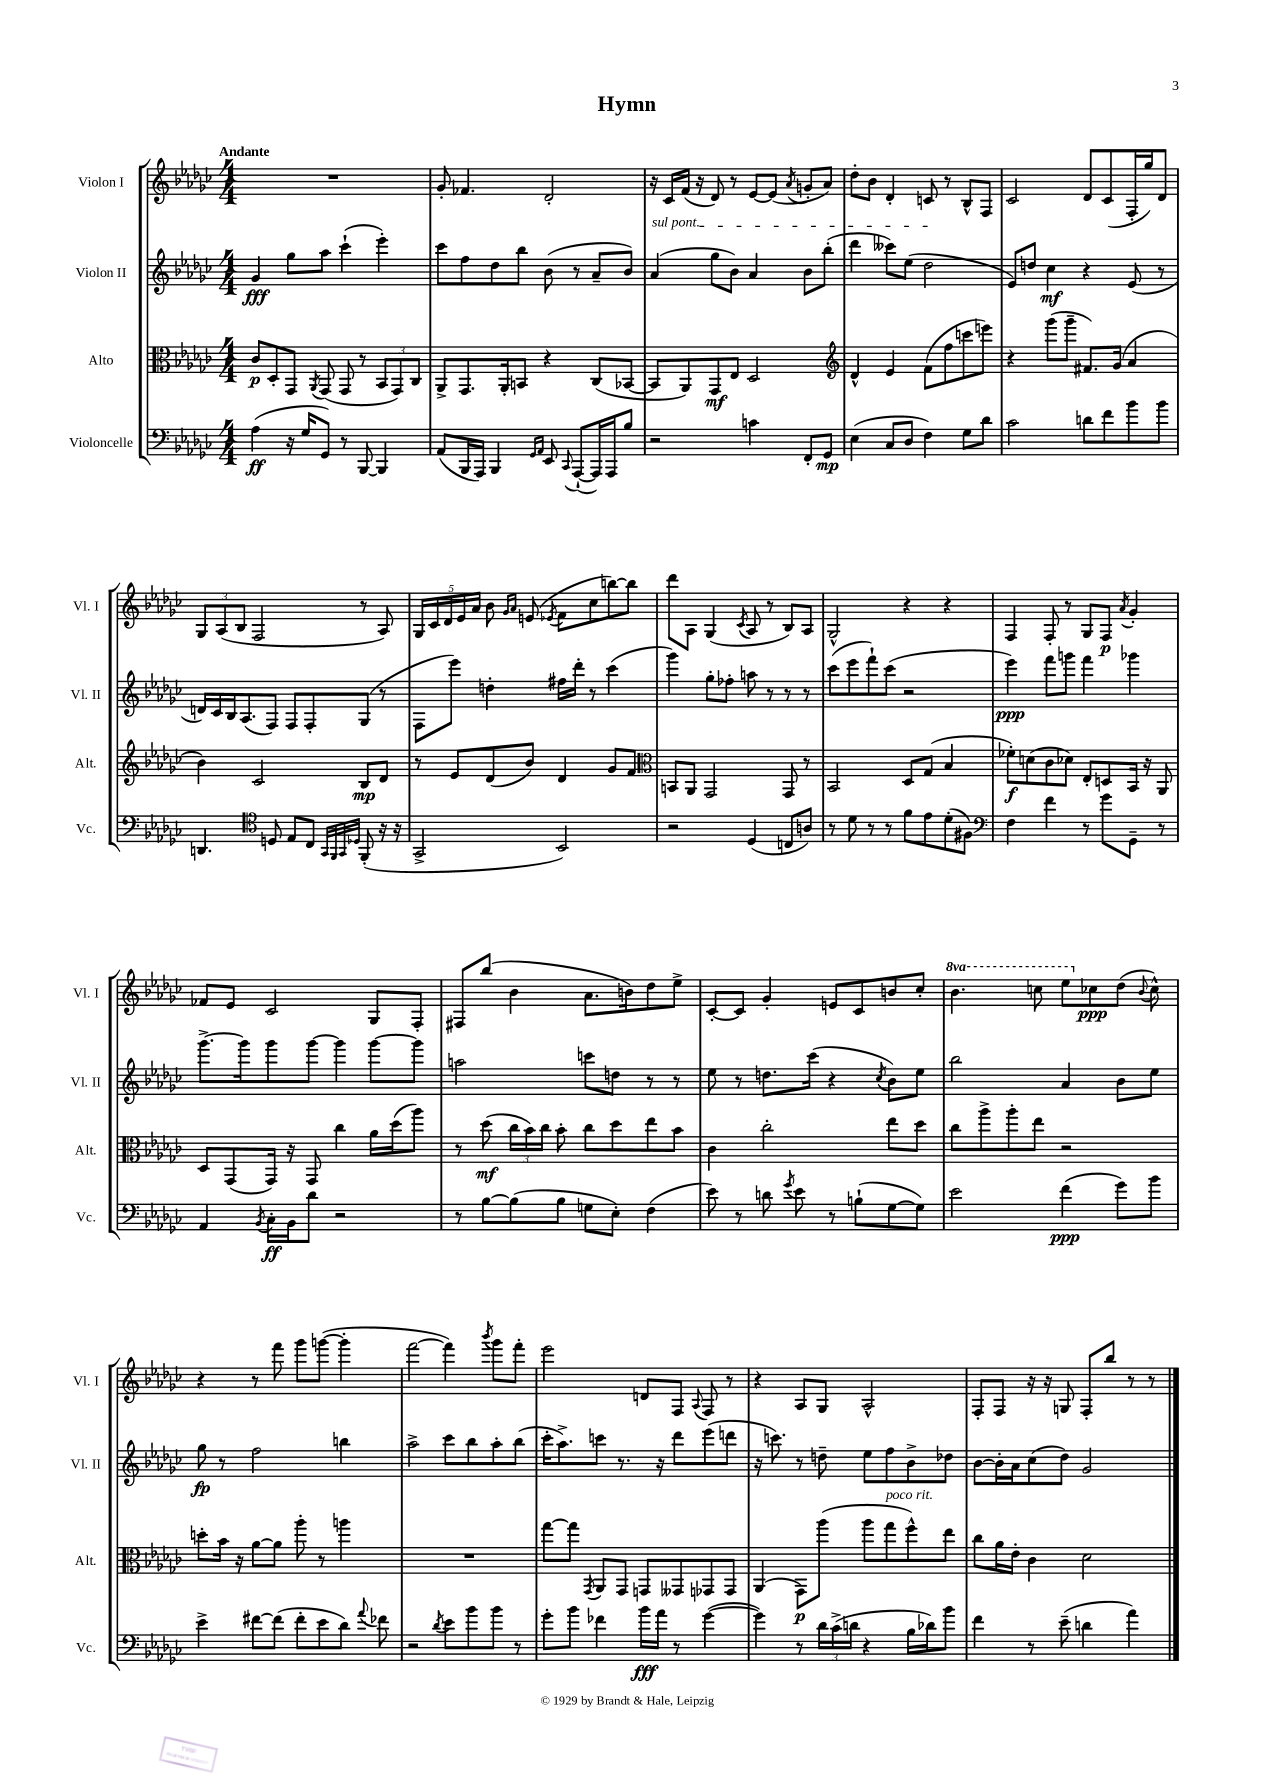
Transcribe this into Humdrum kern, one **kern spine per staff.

**kern	**kern	**kern	**kern
*staff4	*staff3	*staff2	*staff1
*clefF4	*clefC3	*clefG2	*clefG2
*k[b-e-a-d-g-c-]	*k[b-e-a-d-g-c-]	*k[b-e-a-d-g-c-]	*k[b-e-a-d-g-c-]
*M4/4	*M4/4	*M4/4	*M4/4
(4A-	8c-	4g-	1r
.	8D-'	.	.
16r	8GG-	8gg-	.
16G-	.	.	.
.	8qAA-	.	.
8GG-)	(8GG-	8aa-	.
8r	8GG-	(4ccc-`	.
[8BBB-	8r	.	.
4BBB-]	12BB-	4eee-')	.
.	12GG-)	.	.
.	12C-	.	.
=	=	=	=
(8AA-	8AA-^	8ccc-	8g-'
16BBB-	8.GG-	8ff	4.f-
16AAA-)	.	.	.
4BBB-	.	8dd-	.
.	16AA-'	.	.
.	8BB	8bb-	.
16qqGG-	.	.	.
16qqAA-	.	.	.
8EE-	4r	(8b-	2d-'
8qqCC-	.	.	.
([8AAA-`	.	8r	.
16AAA-])	(8C-	8a-~	.
16AAA-	.	.	.
8B-	[8BB-	8b-)	.
=	=	=	=
2r	8BB-]	(4a-	16r
.	.	.	16c-
.	8AA-)	.	(16f
.	.	.	16r
.	8GG-	8gg-	8d-)
.	8E-	8b-)	8r
4c	2D-	4a-	[8e-
.	.	.	(8e-]
.	.	.	8qa-
8FF'	.	8b-	8g'
8GG-	.	(8bb-'	8a-)
=	=	=	=
*	*clefG2	*	*
(4E-	4d-^^	4ddd-	8dd-'
.	.	.	8b-
8C-	4e-	8ccc--)	4d-'
8D-	.	(8ee-	.
4F)	(8f	2dd-	8c
.	8ff	.	8r
8G-	8ccc	.	8B-^^
8d-	8eee)	.	8F
=	=	=	=
2c-	4r	8e-)	2c-
.	.	8dd	.
.	(8ggg-	4cc-	.
.	8ggg-~	.	.
8d	8.f#)	4r	8d-
8f	.	.	(8c-
.	(16g-	.	.
8b-	4a-	(8e-	16F'
.	.	.	16gg-)
8b-	.	8r	8d-
=	=	=	=
4.DD	4b-)	16d)	12G-
.	.	16c-	.
.	.	.	(12A-
.	.	16B-	.
.	.	.	12B-
.	.	(8.A-	.
.	2c-	.	2F
*clefC4	*	*	*
8D	.	8F)	.
8E-	.	8F	.
8C-	.	8F'	.
32qqGG-	.	.	.
32qqFF	.	.	.
32qqGG-	.	.	.
32qqD-	.	.	.
(8FF'	8B-	(8G-	8r
16r	8d-	8r	8A-)
16r	.	.	.
=	=	=	=
2GG-^	8r	8F	20G-
.	.	.	20c-
.	.	.	20d-
.	8e-	8eee-)	.
.	.	.	20e-
.	.	.	20a-
.	(8d-	4dd'	8b-
.	.	.	16qqg-
.	.	.	16qqa-
.	8b-)	.	(8e
.	.	.	8qe-
2BB-)	4d-	16ff#	8f
.	.	16ddd-'	.
.	.	8r	8cc-
.	8g-	(4ccc-	[8bb)
.	8f	.	8bb]
=	=	=	=
*	*clefC3	*	*
2r	8BB	4ggg-)	8ddd-
.	8AA-	.	8A-
.	2GG-	8gg-'	(4G-
.	.	8ff-'	.
.	.	.	8qc-
(4D-	.	8aa	8A-
.	.	8r	8r
8C	8GG-	8r	8B-)
8A)	8r	8r	8A-
=	=	=	=
8r	2BB-	(8ccc-	2G-^^
8d-	.	8eee-	.
8r	.	8fff`)	.
8r	.	(8ccc-	.
8f	8D-	2r	4r
8e-	(8G-	.	.
(8d-'	4B-	.	4r
8F#)	.	.	.
=	=	=	=
*clefF4	*	*	*
4F	8f-')	4eee-)	4F
.	(8d	.	.
4f	8c-	8fff	8F'
.	8d-)	8ggg	8r
8r	8E-'	4fff	8G-
8g-	8D	.	8F
.	.	.	8qa-
8GG-~	16BB-	4ggg-	4g-'
.	16r	.	.
8r	8AA-	.	.
=	=	=	=
4AA-	8D-	[8.ggg-^	8f-
.	(8GG-	.	8e-
.	.	16ggg-]	.
8qBB-	.	.	.
16C-'	16GG-)	8ggg-	2c-
16BB-	16r	.	.
8d-	8GG-	[8ggg-	.
2r	4cc-	4ggg-]	.
.	16a-	[8ggg-	8G-
.	(16dd-	.	.
.	8aa-)	8ggg-]	8F'
=	=	=	=
8r	8r	2aa	8F#
[8B-	(8dd-	.	(8bb-
(8B-]	24cc-	.	4b-
.	24b-)	.	.
.	24cc-	.	.
8B-	8b-'	.	.
8G	8cc-	8ccc	8.a-
8E-')	8dd-	8dd	.
.	.	.	16b)
(4F	8ee-	8r	8dd-
.	8b-	8r	8ee-^
=	=	=	=
8e-)	4c-	8ee-	[8c-'
8r	.	8r	8c-]
8d	2cc-'	8.dd	4g-'
8qg-	.	.	.
8e-	.	.	.
.	.	(16ccc-	.
8r	.	4r	8e
(8B`	.	.	8c-
.	.	8qcc-	.
[8G-	8ee-	8b-)	8b
8G-])	8dd-	8ee-	8cc-'
=	=	=	=
2e-	8cc-	2bb-	4.bb-
.	8aa-^	.	.
.	8aa-'	.	.
.	8ee-	.	8ccc
(4f	2r	4a-	8eee-
.	.	.	8cc-
8g-)	.	8b-	(8dd-
.	.	.	8qqb-
8b-	.	8ee-	8cc-^^)
=	=	=	=
4e-^	8dd'	8gg-	4r
.	16b-	8r	.
.	16r	.	.
[8f#	[8a-	2ff	8r
(8f#]	8a-]	.	8fff
8f#'	8aa-'	.	8ggg-
8e-	8r	.	([8ggg
8d-)	4aa	4bb	4ggg']
8qqa-	.	.	.
8f-	.	.	.
=	=	=	=
2r	1r	2aa-^	[2fff
8qd-	.	.	.
8e-	.	8ccc-	4fff])
8b-	.	8bb-	.
.	.	.	8qbbb-
8b-	.	8aa-'	8ggg-
8r	.	(8bb-	8fff'
=	=	=	=
8g-'	[8gg-	16ccc-'	2eee-
.	.	8.aa-^)	.
8b-	8gg-]	.	.
.	8qGG-	.	.
4f-	8AA-	8ccc	.
.	8GG-	8.r	.
16b-	8GG	.	8d
16a-	.	16r	.
8r	8GG--	8ddd-	8F
.	.	.	8qqA-
([4g-	8GG-	(8eee-	8F
.	8GG-	8ddd	8r
=	=	=	=
4g-])	(4AA-	16r	4r
.	.	8.ccc)	.
8r	8GG-)	8r	8A-
24d-	(8aa-	8dd~	8G-
(24c-^	.	.	.
24d	.	.	.
4r	8aa-	8ee-	2A-^^
.	8gg-	8ff	.
16B-	8ff^^)	8b-^	.
16d-)	.	.	.
8b-	8ee-	8dd-	.
=	=	=	=
4f	8cc-	[8b-	8F'
.	16a-	16b-']	8F
.	16e-'	16a-	.
8r	4c-	(8cc-	16r
.	.	.	16r
(8e-~	.	8dd-)	8G
4d	2d-	2g-	8F'
.	.	.	8bb-
4a-)	.	.	8r
.	.	.	8r
==	==	==	==
*-	*-	*-	*-
